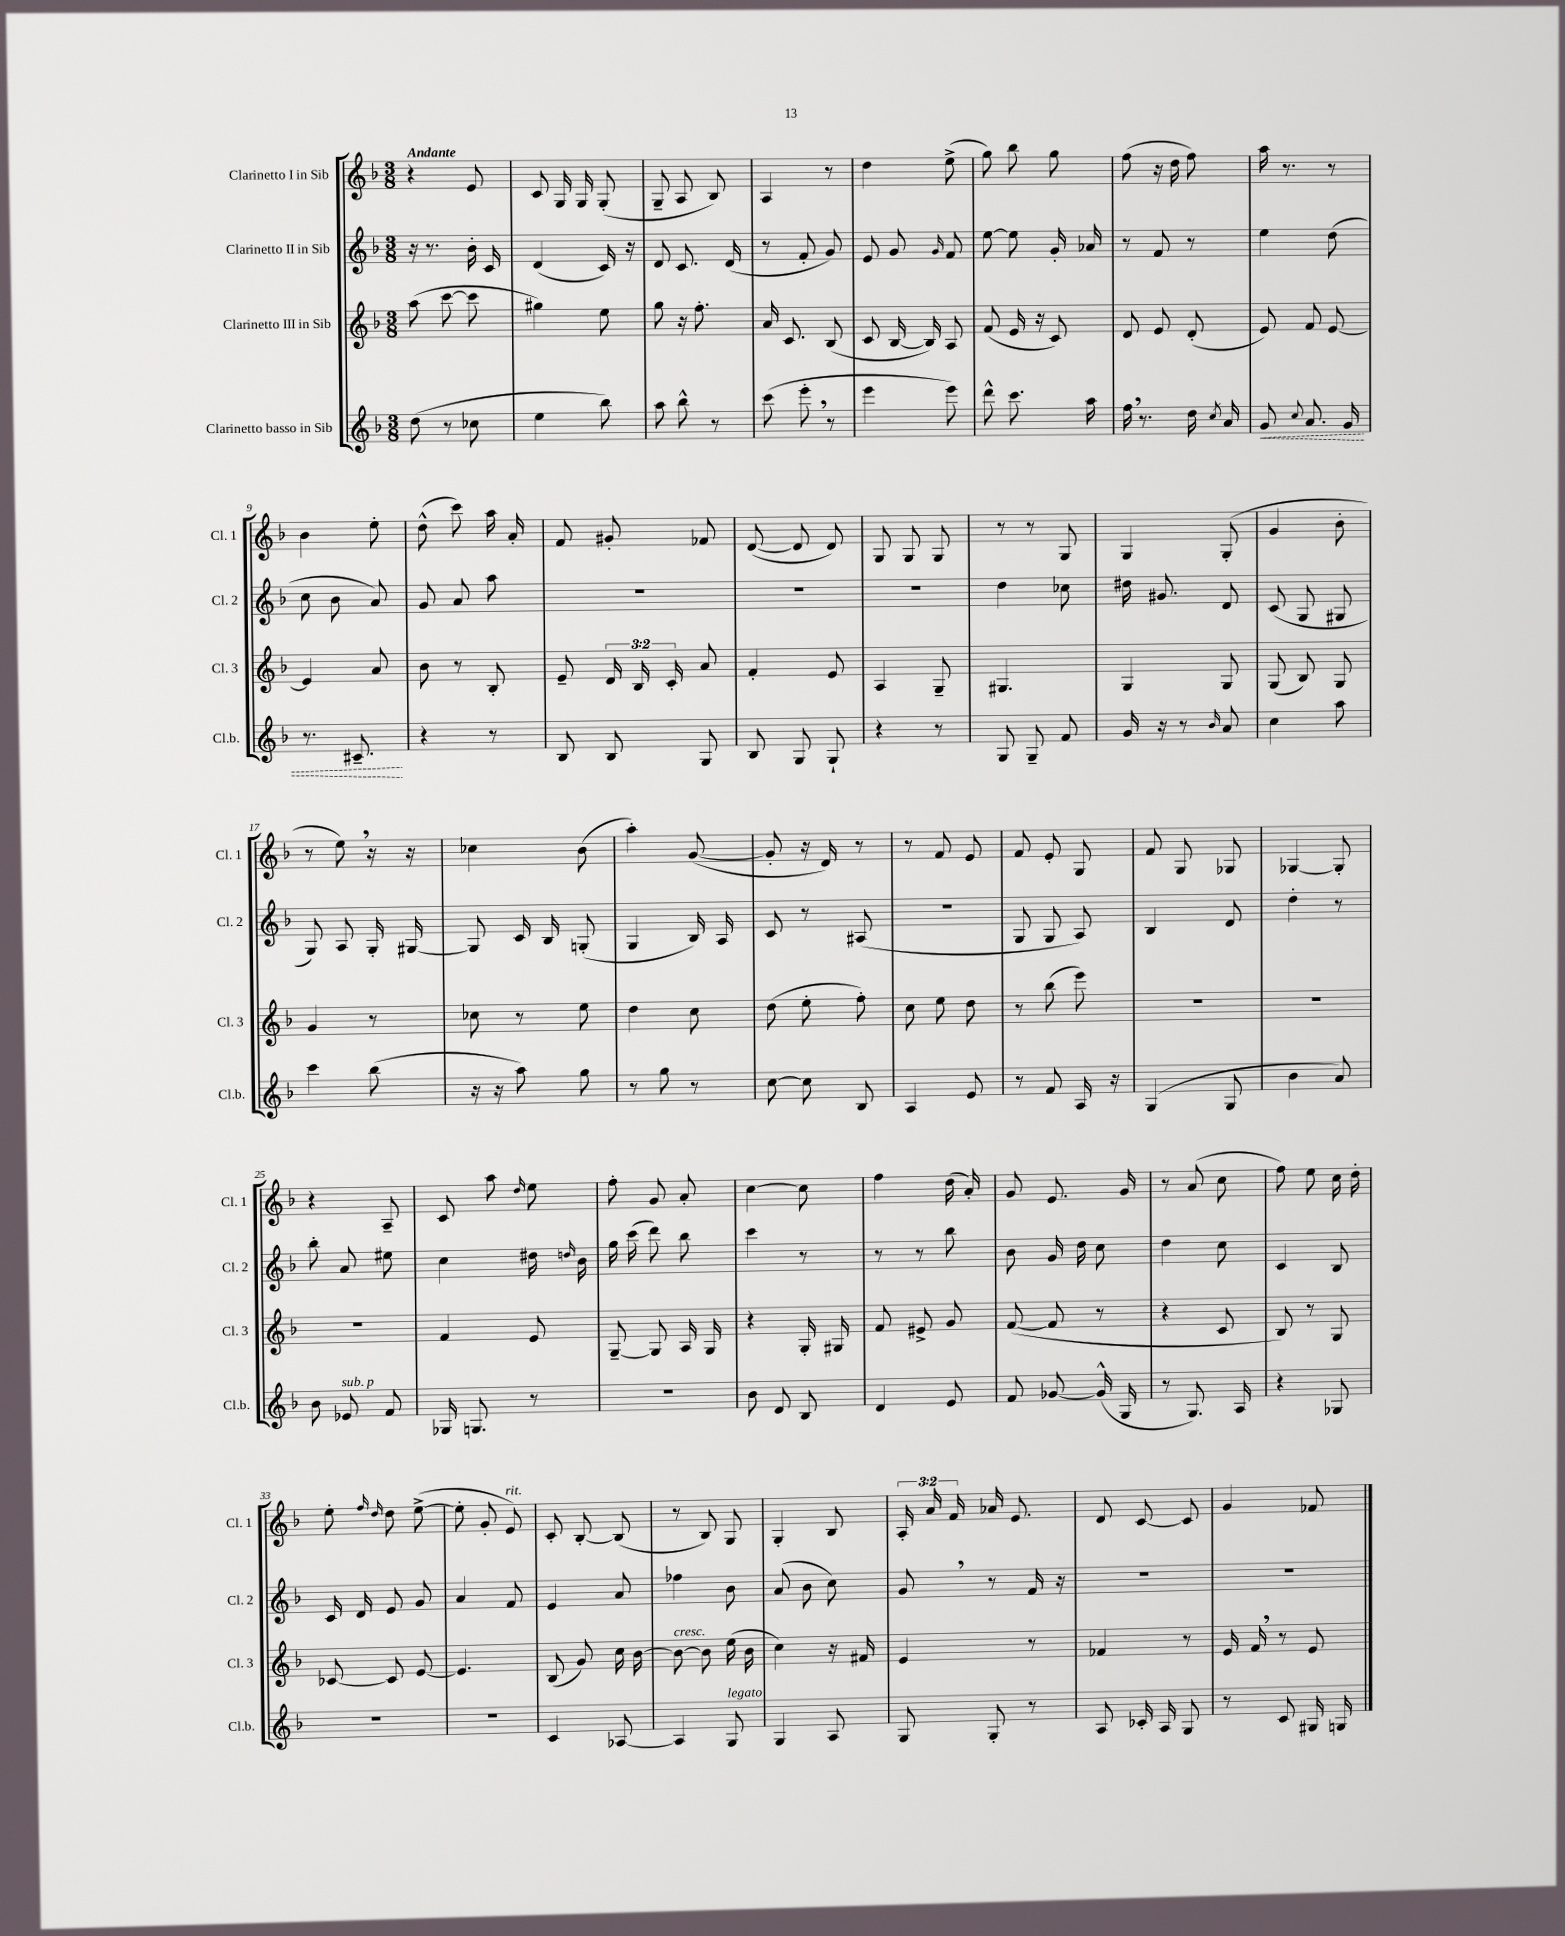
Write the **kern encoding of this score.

**kern	**dynam	**kern	**kern	**kern
*part4	*part4	*part3	*part2	*part1
*staff4	*staff4	*staff3	*staff2	*staff1
*I"Clarinetto basso in Sib	*	*I"Clarinetto III in Sib	*I"Clarinetto II in Sib	*I"Clarinetto I in Sib
*I'Cl.b.	*	*I'Cl. 3	*I'Cl. 2	*I'Cl. 1
*clefG2	*	*clefG2	*clefG2	*clefG2
*k[b-]	*	*k[b-]	*k[b-]	*k[b-]
*M3/8	*	*M3/8	*M3/8	*M3/8
=1	=1	=1	=1	=1
!	!	!	!	!LO:TX:a:B:t=Andante
(8dd\	.	(8aa\	16r	4r
.	.	.	8.r	.
8r	.	[8ccc\	.	.
8cc-X\	.	8ccc\]	16b-'\	8e/
.	.	.	16c/	.
=2	=2	=2	=2	=2
4ee\	.	4gg#X\)	(4d/	8c/
.	.	.	.	16G/
.	.	.	.	16G/
8bb-\)	.	8ee\	16c/)	(8G'/
.	.	.	16r	.
=3	=3	=3	=3	=3
8aa\	.	8gg\	8d/	8G~/
8bb-^^\	.	16r	8.c/	8A/
.	.	8.ff'\	.	.
8r	.	.	.	8B-/)
.	.	.	(16d/	.
=4	=4	=4	=4	=4
(8ccc\	.	16a/	8r	4A/
.	.	8.c/	.	.
8eee',\	.	.	8f'/	.
8r	.	(8B-/	8g/)	8r
=5	=5	=5	=5	=5
4eee\	.	8c/	8e/	4dd\
.	.	[16B-/	8g/	.
.	.	16B-/])	.	.
.	.	.	16qqg/	.
8eee\)	.	8A/	8f/	(8ee^\
=6	=6	=6	=6	=6
8ddd^^\	.	(8f/	[8ee\	8gg\)
8.ccc\	.	16e/	8ee\]	8bb-\
.	.	16r	.	.
.	.	8c/)	16g'/	8gg\
16aa\	.	.	16a-X/	.
=7	=7	=7	=7	=7
16ff,\	.	8d/	8r	(8ff\
8.r	.	.	.	.
.	.	8e/	8f/	16r
.	.	.	.	16dd\
16dd\	.	(8d'/	8r	8ff\)
8qcc/	.	.	.	.
16a/	.	.	.	.
=8	=8	=8	=8	=8
!	!LO:HP:b	!	!	!
8g/	<	8e/)	4ee\	16aa\
.	.	.	.	8.r
8qqcc/	.	.	.	.
8.a/	.	8f/	.	.
.	.	[8e/	(8dd\	8r
16g/	.	.	.	.
!!LO:LB:g=z
=9	=9	=9	=9	=9
8.r	.	4e/]	8cc\	4b-\
.	.	.	8b-\	.
8.c#X~/	.	.	.	.
.	.	8a/	8a/)	8ee'\
.	[	.	.	.
=10	=10	=10	=10	=10
4r	.	8b-\	8g/	(8dd^^\
.	.	8r	8a/	8ccc\)
8r	.	8B-'/	8aa\	16aa\
.	.	.	.	16a'/
=11	=11	=11	=11	=11
8B-/	.	8e~/	4.r	8f/
8B-/	.	24d/	.	8g#X'/
.	.	24B-/	.	.
.	.	24c'/	.	.
8G/	.	8a/	.	8f-X/
=12	=12	=12	=12	=12
8B-/	.	4f'/	4.r	([8d/
8G/	.	.	.	8d/]
8G`/	.	8e/	.	8d/)
=13	=13	=13	=13	=13
4r	.	4A/	4.r	8G/
.	.	.	.	8G/
8r	.	8G~/	.	8G/
=14	=14	=14	=14	=14
8G/	.	4.G#X/	4dd\	8r
8G~/	.	.	.	8r
8f/	.	.	8cc-X\	8G/
=15	=15	=15	=15	=15
16g/	.	4G/	16dd#X\	4G/
16r	.	.	8.g#X/	.
8r	.	.	.	.
16qqb-/	.	.	.	.
8a/	.	8G/	8d/	(8G'/
=16	=16	=16	=16	=16
4cc\	.	(8G/	(8c/	4g/
.	.	8B-/)	8G/	.
8aa\	.	8G/	8G#X/	8b-'\
!!LO:LB:g=z
=17	=17	=17	=17	=17
4ccc\	.	4g/	8G/)	8r
.	.	.	8A/	8ee,\)
(8bb-\	.	8r	16G'/	16r
.	.	.	[16G#X/	16r
=18	=18	=18	=18	=18
16r	.	8cc-X\	8G#/]	4cc-X\
16r	.	.	.	.
8aa\)	.	8r	16c/	.
.	.	.	16B-/	.
8gg\	.	8ee\	(8Gn'/	(8b-\
=19	=19	=19	=19	=19
8r	.	4dd\	4G/	4aa'\)
8gg\	.	.	.	.
8r	.	8cc\	16B-/)	([8g/
.	.	.	16A/	.
=20	=20	=20	=20	=20
[8cc\	.	(8dd\	8c/	8g'/]
8cc\]	.	8ee'\	8r	16r
.	.	.	.	16d/)
8B-/	.	8ff'\)	(8A#X/	8r
=21	=21	=21	=21	=21
4A/	.	8cc\	4.r	8r
.	.	8ee\	.	8f/
8e/	.	8dd\	.	8e/
=22	=22	=22	=22	=22
8r	.	8r	8G/	8f/
8f/	.	(8bb-\	8G/	8e'/
16A/	.	8eee\)	8A/)	8G/
16r	.	.	.	.
=23	=23	=23	=23	=23
(4G/	.	4.r	4B-/	8f/
.	.	.	.	8G/
8G/	.	.	8d/	8G-X/
=24	=24	=24	=24	=24
4b-\	.	4.r	4dd'\	[4G-X/
8a/)	.	.	8r	8G-'/]
!!LO:LB:g=z
=25	=25	=25	=25	=25
8b-\	.	4.r	8bb-'\	4r
!LO:TX:a:i:t=sub. p	!	!	!	!
8e-X/	.	.	8a/	.
8f/	.	.	8ee#X\	8A~/
=26	=26	=26	=26	=26
16G-X/	.	4f/	4cc\	8c/
8.Gn/	.	.	.	.
.	.	.	.	8aa\
.	.	.	.	16qqdd/
8r	.	8e/	16dd#X\	8ee\
.	.	.	16qqddn/	.
.	.	.	16b-\	.
=27	=27	=27	=27	=27
4.r	.	[8G~/	16gg\	8ff'\
.	.	.	(16ccc\	.
.	.	8G/]	8ddd\)	8g/
.	.	16A/	8bb-\	8a'/
.	.	16G/	.	.
=28	=28	=28	=28	=28
8b-\	.	4r	4ccc\	[4cc\
8d/	.	.	.	.
8B-/	.	16G'/	8r	8cc\]
.	.	16G#X/	.	.
=29	=29	=29	=29	=29
4d/	.	8f/	8r	4ff\
.	.	8e#X^/	8r	.
8e/	.	8g/	8bb-\	(16dd\
.	.	.	.	16a'/)
=30	=30	=30	=30	=30
8f/	.	([8f/	8b-\	8g/
[8g-X/	.	8f/]	16g/	8.e/
.	.	.	16dd\	.
(16g-^^/]	.	8r	8cc\	.
16G/	.	.	.	16g/
=31	=31	=31	=31	=31
8r	.	4r	4dd\	8r
8.G/)	.	.	.	(8a/
.	.	8c/	8cc\	8cc\
16A/	.	.	.	.
=32	=32	=32	=32	=32
4r	.	8B-/)	4c/	8ff\)
.	.	8r	.	8ee\
8G-X/	.	8G/	8B-/	16cc\
.	.	.	.	16dd'\
!!LO:LB:g=z
=33	=33	=33	=33	=33
4.r	.	[8c-X/	16c/	8ee'\
.	.	.	16d/	.
.	.	.	.	16qqff/
.	.	.	.	16qqdd/
.	.	8c-/]	8e/	8dd\
.	.	[8e/	8g/	([8ee^\
=34	=34	=34	=34	=34
4.r	.	4.e/]	4a/	8ee'\]
.	.	.	.	8g'/
!	!	!	!	!LO:TX:a:i:t=rit.
.	.	.	8f/	8e/)
=35	=35	=35	=35	=35
4c/	.	(8B-/	4e/	8c'/
.	.	8g/)	.	[8B-'/
[8A-X/	.	16cc\	8a/	(8B-/]
.	.	[16b-\	.	.
=36	=36	=36	=36	=36
!	!	!LO:TX:a:i:t=cresc.	!	!
4A-/]	.	8b-\_	4ff-X\	8r
.	.	8b-\]	.	8B-/)
!LO:TX:a:i:t=legato	!	!	!	!
8G/	.	(16ee\	8b-\	8G/
.	.	16b-\	.	.
=37	=37	=37	=37	=37
4G/	.	4cc\)	(8a/	4G'/
.	.	.	8b-\	.
8A/	.	16r	8cc\)	8B-/
.	.	16f#X/	.	.
=38	=38	=38	=38	=38
8G/	.	4e/	8g,/	24A'/
.	.	.	.	24a/
.	.	.	.	24f/
8G'/	.	.	8r	16a-X/
.	.	.	.	8.e/
8r	.	8r	16f/	.
.	.	.	16r	.
=39	=39	=39	=39	=39
8A/	.	4f-X/	4.r	8d/
16c-X'/	.	.	.	[8c/
16A/	.	.	.	.
8G/	.	8r	.	8c/]
=40	=40	=40	=40	=40
8r	.	16e/	4.r	4g/
.	.	16f,/	.	.
8c/	.	8r	.	.
16G#X/	.	8e/	.	8f-X/
16Gn/	.	.	.	.
==	==	==	==	==
*-	*-	*-	*-	*-
